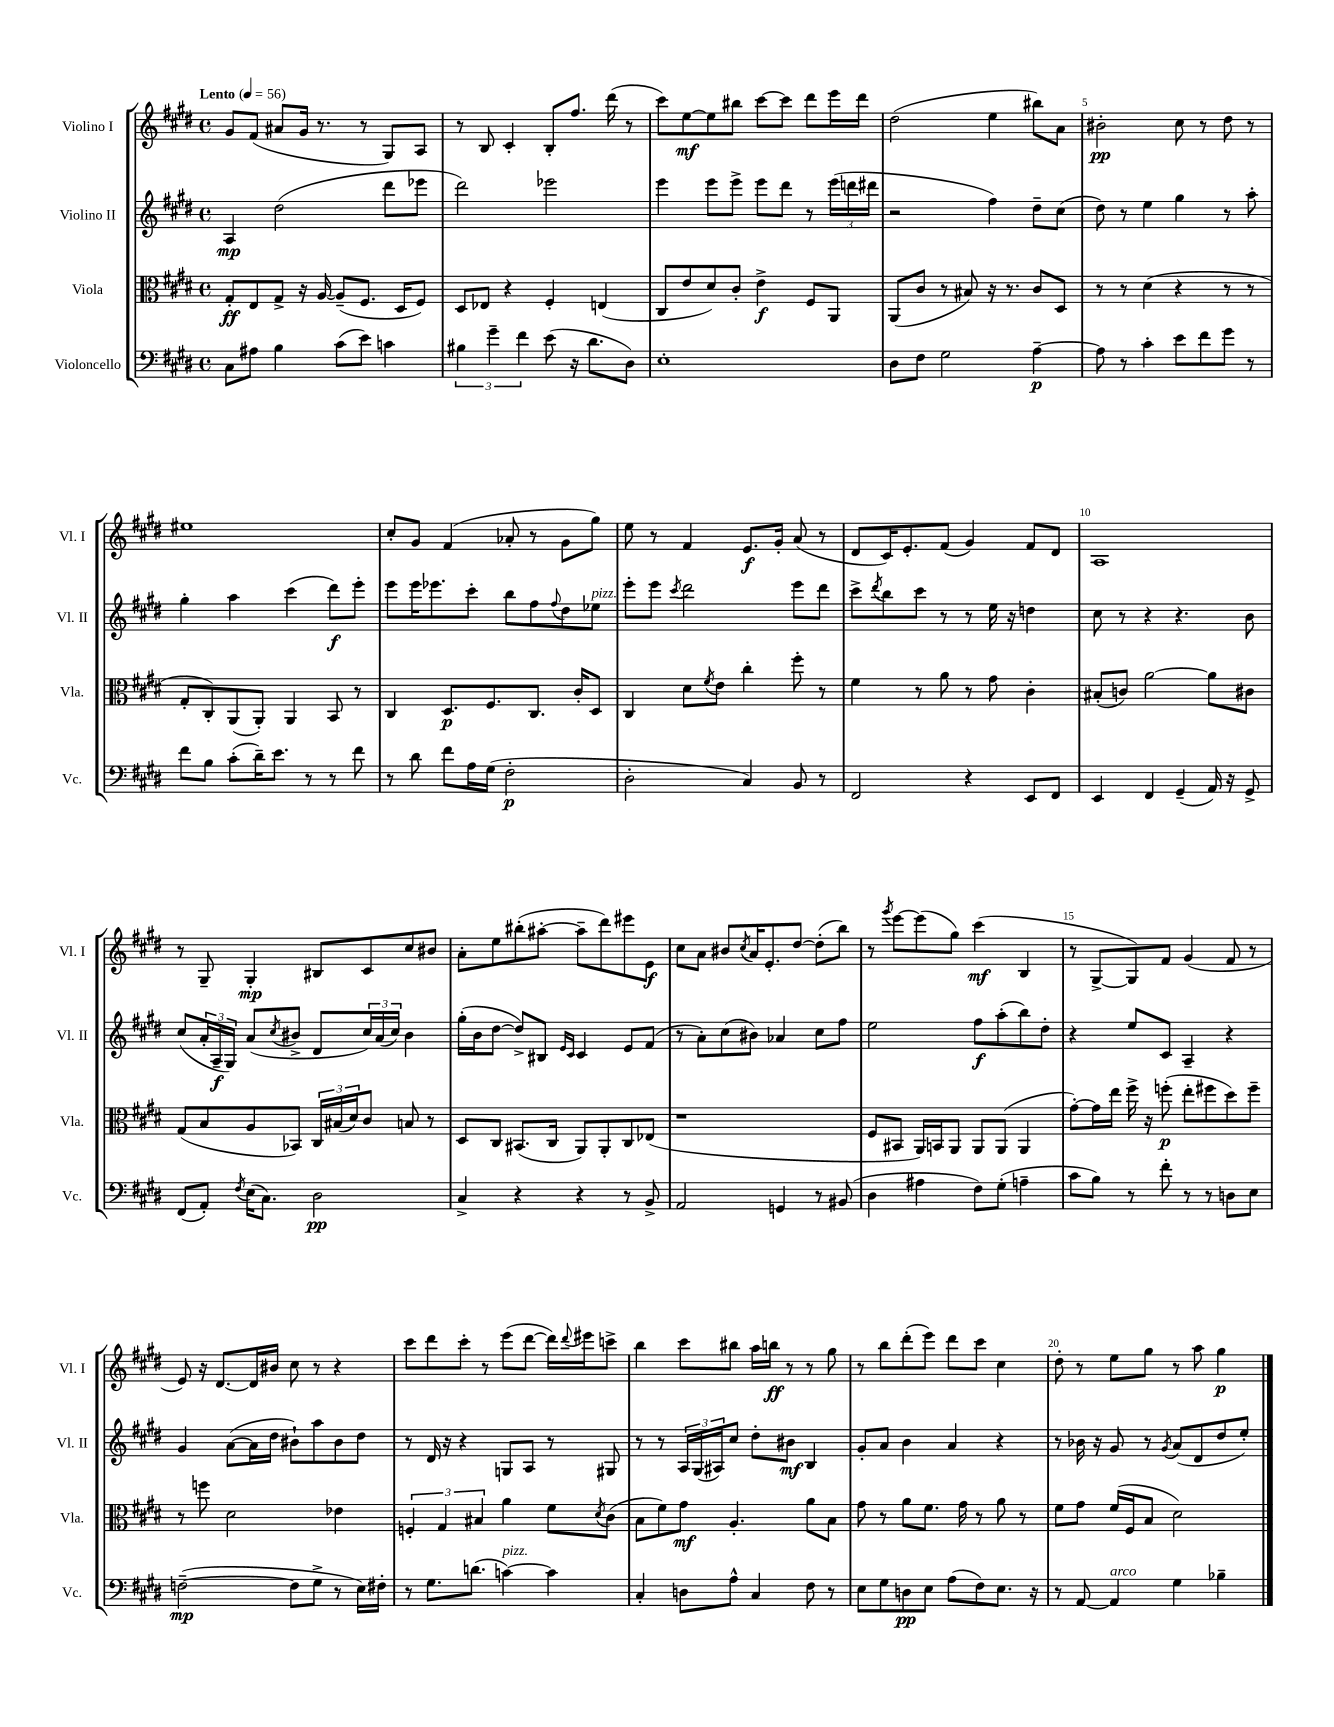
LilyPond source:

<<
\new StaffGroup <<
\new Staff = "s0" \with { instrumentName = "Violino I" shortInstrumentName = "Vl. I" } {
    \clef treble \key e \major \defaultTimeSignature \time 4/4 \tempo "Lento" 4 = 56
    gis'8 fis'8( ais'8 gis'16 r8. r8 gis8) a8 |
    r8 b8 cis'4-. b8-. fis''8. dis'''16( r8 |
    cis'''8) e''8~\mf e''8 bis''8 cis'''8~ cis'''8 dis'''8 e'''16 dis'''16 |
    dis''2( e''4 bis''8) a'8 |
    bis'2-.\pp cis''8 r8 dis''8 r8 |
    eis''1 |
    cis''8-. gis'8 fis'4( aes'8-. r8 gis'8 gis''8) |
    e''8 r8 fis'4 e'8.\f gis'16-. a'8( r8 |
    dis'8 cis'16) e'8.-. fis'8( gis'4) fis'8 dis'8 |
    a1 |
    r8 gis8-- gis4-.\mp bis8 cis'8 cis''8 bis'8 |
    a'8-. e''8 bis''8-.( ais''8~-. ais''8-- dis'''8) eis'''8 e'8\f |
    cis''8 a'8 bis'8 \acciaccatura { cis''8 } a'16 e'8.-. dis''8~ dis''8-.( b''8) |
    r8 \acciaccatura { gis'''8 } e'''8~ e'''8( gis''8) cis'''4\mf( b4 |
    r8 gis8~-> gis8) fis'8 gis'4( fis'8 r8 |
    e'8) r16 dis'8.~ dis'16 bis'16 cis''8 r8 r4 |
    cis'''8 dis'''8 cis'''8-. r8 e'''8( dis'''8~ dis'''16) \appoggiatura { dis'''8 } eis'''16 c'''8-> |
    b''4 cis'''8 bis''8 a''16 b''16\ff r8 r8 gis''8 |
    r8 b''8 dis'''8-.( e'''8) dis'''8 cis'''8 cis''4 |
    dis''8-. r8 e''8 gis''8 r8 a''8 gis''4\p \bar "|." |
}
\new Staff = "s1" \with { instrumentName = "Violino II" shortInstrumentName = "Vl. II" } {
    \clef treble \key e \major \defaultTimeSignature \time 4/4
    a4\mp dis''2( dis'''8 ees'''8 |
    dis'''2) ees'''2 |
    e'''4 e'''8 e'''8-> e'''8 dis'''8 r8 \tuplet 3/2 { e'''16( d'''16 dis'''16 } |
    r2 fis''4) dis''8-- cis''8( |
    dis''8) r8 e''4 gis''4 r8 a''8-. |
    gis''4-. a''4 cis'''4( dis'''8\f) e'''8-. |
    e'''8 e'''16 ees'''8. cis'''8-. b''8 fis''8 \appoggiatura { fis''8 } dis''8 ees''8^\markup { \italic "pizz." } |
    e'''8-. e'''8 \acciaccatura { cis'''8 } dis'''2 e'''8 dis'''8 |
    cis'''8-> \acciaccatura { dis'''8 } b''8 cis'''8 r8 r8 e''16 r16 d''4 |
    cis''8 r8 r4 r4. b'8 |
    cis''8( \tuplet 3/2 { a'16-. a16--\f gis16) } a'8( \acciaccatura { cis''8 } bis'8-> dis'8 \tuplet 3/2 { cis''16) a'16( cis''16) } bis'4 |
    gis''16-.( b'16 dis''8~ dis''8->) bis8 \grace { e'16 cis'16 } cis'4 e'8 fis'8( |
    r8 a'8-.) cis''8( bis'8) aes'4 cis''8 fis''8 |
    e''2 fis''8\f a''8-.( b''8) dis''8-. |
    r4 e''8 cis'8 a4-- r4 |
    gis'4 a'8~( a'16 dis''16 bis'8-!) a''8 bis'8 dis''8 |
    r8 dis'16 r16 r4 g8 a8 r8 gis8 |
    r8 r8 \tuplet 3/2 { a16 gis16( ais16) } cis''8 dis''8-. bis'8\mf b4 |
    gis'8-. a'8 b'4 a'4 r4 |
    r8 bes'16 r16 gis'8 r8 \acciaccatura { gis'8 } a'8( dis'8 dis''8 e''8-.) \bar "|." |
}
\new Staff = "s2" \with { instrumentName = "Viola" shortInstrumentName = "Vla." } {
    \clef alto \key e \major \defaultTimeSignature \time 4/4
    gis8-.\ff e8 gis8-> r16 a16~ a8--( fis8. dis16 fis8) |
    dis8 ees8 r4 fis4-. e4( |
    cis8 e'8 dis'8) cis'8-. e'4->\f fis8 a,8 |
    a,8( cis'8 r8 bis8) r16 r8. cis'8 dis8 |
    r8 r8 dis'4( r4 r8 r8 |
    gis8-. cis8-.) a,8( a,8-.) a,4 b,8 r8 |
    cis4 dis8.\p fis8. cis8. cis'16-. dis8 |
    cis4 dis'8 \acciaccatura { fis'8 } e'8 cis''4-. fis''8-. r8 |
    fis'4 r8 a'8 r8 gis'8 cis'4-. |
    bis8-.( c'8) a'2~ a'8 cis'8 |
    gis8( b8 a8 bes,8) \tuplet 3/2 { cis16 bis16( dis'16) } cis'8 b8 r8 |
    dis8 cis8 bis,8.( cis16 a,8) a,8-. cis8 ees8( |
    r1 |
    fis8 bis,8 a,16) b,16 a,8 a,8 a,8( a,4 |
    gis'8~-.) gis'16 e''16 fis''16-> r16 f''8-.\p( e''8-. fis''8 dis''8) fis''8-- |
    r8 f''8 dis'2 ees'4 |
    \tuplet 3/2 { f4-. gis4 bis4 } a'4 fis'8 \acciaccatura { dis'8 } cis'8( |
    b8 fis'8) gis'8\mf a4.-. a'8 b8 |
    gis'8 r8 a'8 fis'8. gis'16 r8 a'8 r8 |
    fis'8 gis'8 fis'16( fis16 b8 dis'2) \bar "|." |
}
\new Staff = "s3" \with { instrumentName = "Violoncello" shortInstrumentName = "Vc." } {
    \clef bass \key e \major \defaultTimeSignature \time 4/4
    cis8 ais8 b4 cis'8( e'8) c'4 |
    \tuplet 3/2 { bis4 gis'4-- fis'4 } e'8( r16 dis'8. dis8) |
    e1-. |
    dis8 fis8 gis2 a4~--\p |
    a8 r8 cis'4-. e'8 fis'8 gis'8 r8 |
    fis'8 b8 cis'8-.( dis'16--) e'8. r8 r8 fis'8 |
    r8 dis'8 fis'8 a16 gis16( fis2-.\p |
    dis2-. cis4) b,8 r8 |
    fis,2 r4 e,8 fis,8 |
    e,4 fis,4 gis,4--( a,16) r16 gis,8-> |
    fis,8( a,8-.) \acciaccatura { fis8 } e16( cis8.) dis2\pp |
    cis4-> r4 r4 r8 b,8-> |
    a,2 g,4 r8 bis,8( |
    dis4 ais4 fis8) gis8-.( a4-- |
    cis'8 b8) r8 fis'8-. r8 r8 d8 e8 |
    f2~--\mp( f8 gis8-> r8 e16) fis16-. |
    r8 gis8. d'8.( c'4~^\markup { \italic "pizz." }) c'4 |
    cis4-. d8 a8-^ cis4 fis8 r8 |
    e8 gis8 d8\pp e8 a8( fis8) e8. r16 |
    r8 a,8~ a,4^\markup { \italic "arco" } gis4 bes4-- \bar "|." |
}
>>
>>
\layout { \context { \Score \override BarNumber.break-visibility = ##(#f #t #t) barNumberVisibility = #(every-nth-bar-number-visible 5) } }
